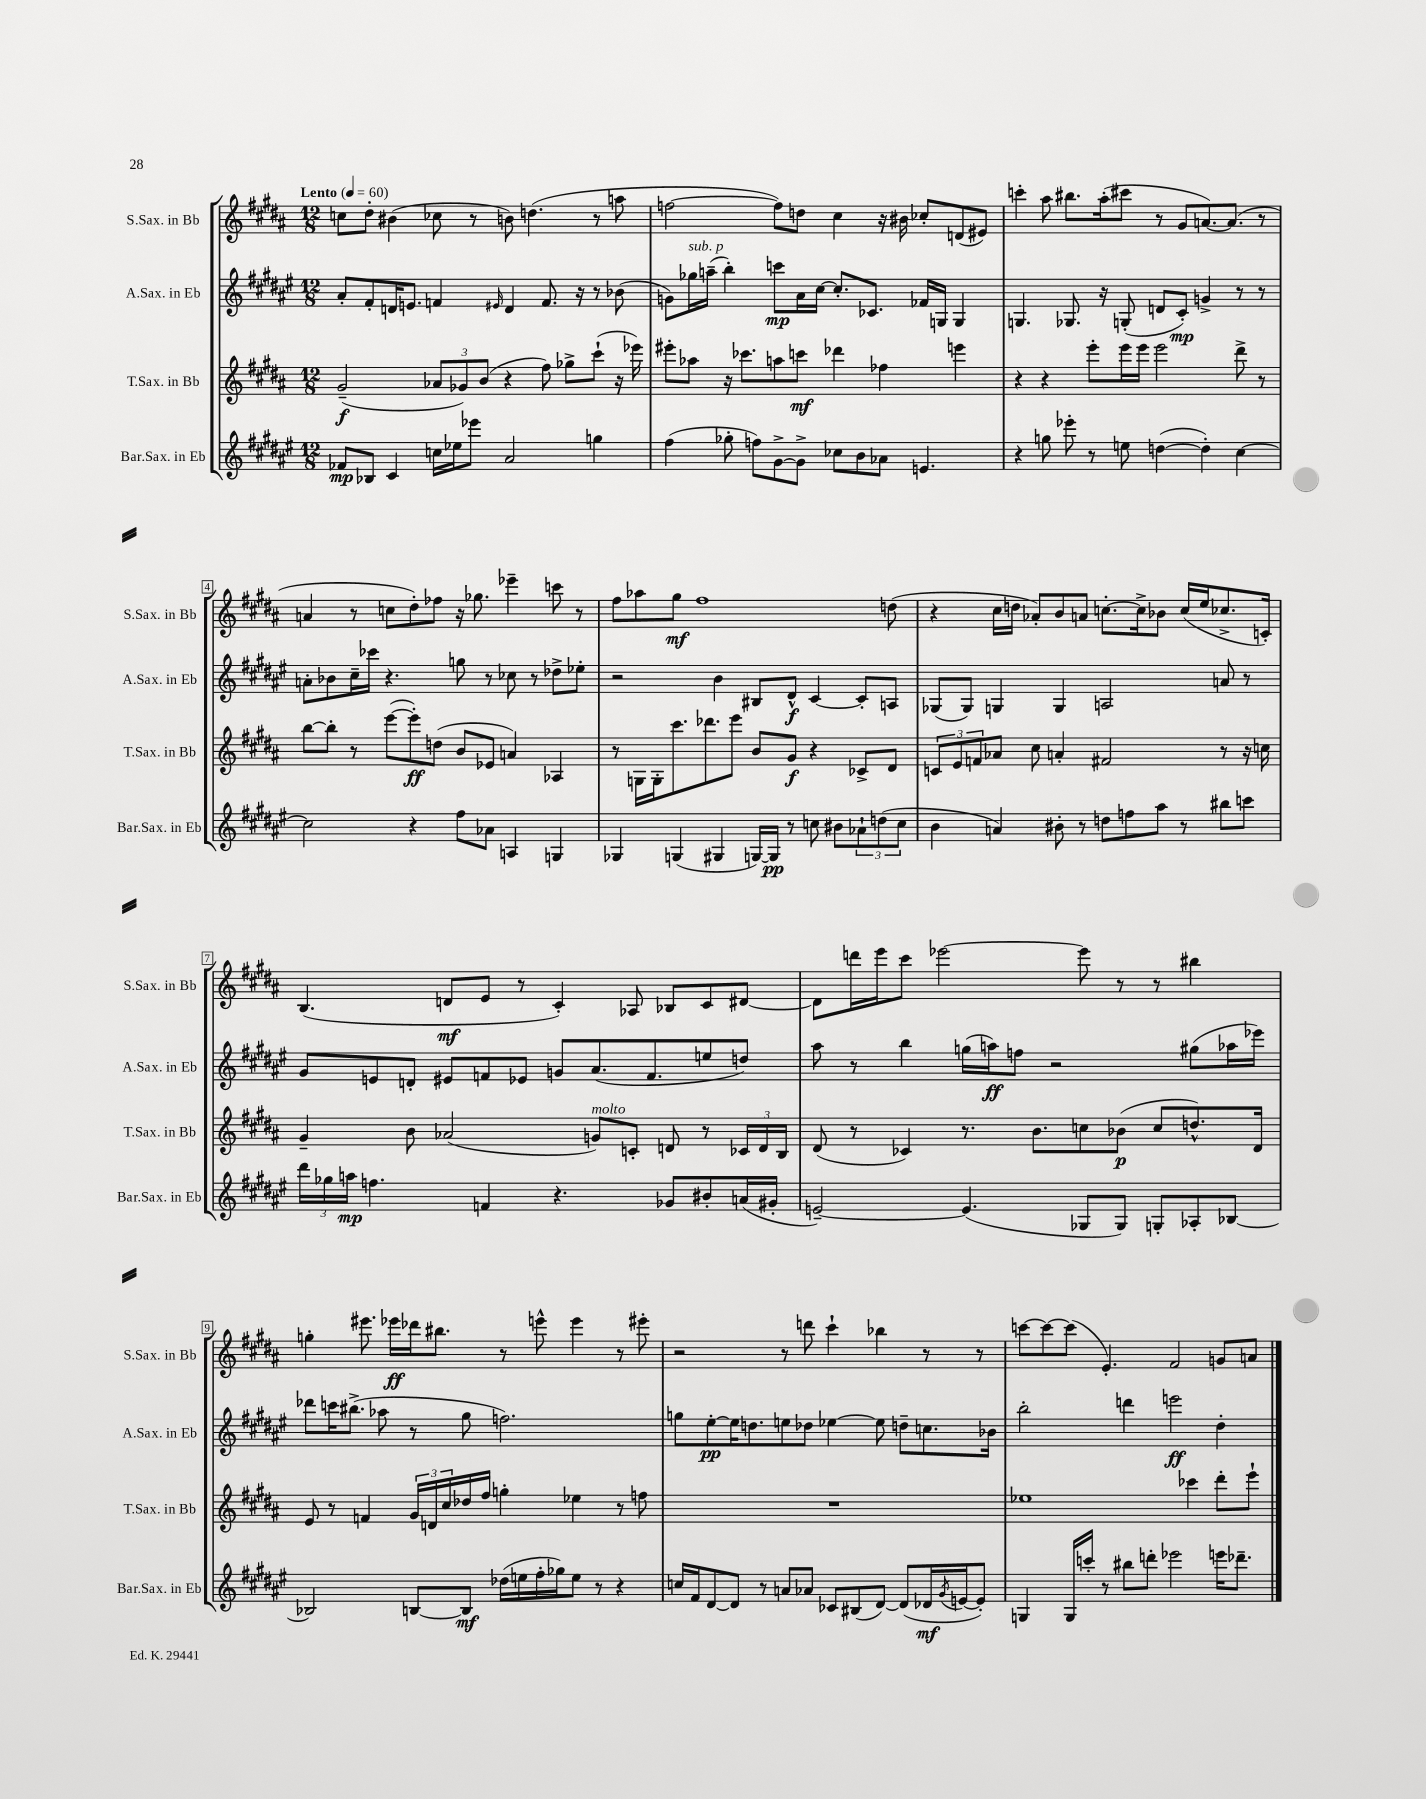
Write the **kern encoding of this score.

**kern	**kern	**kern	**kern
*staff4	*staff3	*staff2	*staff1
*clefG2	*clefG2	*clefG2	*clefG2
*k[f#c#g#d#a#e#]	*k[f#c#g#d#a#]	*k[f#c#g#d#a#e#]	*k[f#c#g#d#a#]
*M12/8	*M12/8	*M12/8	*M12/8
*MM60	*MM60	*MM60	*MM60
8f-	(2g#~	8a#'	8cc
8B-	.	8f#'	8dd#'
4c#	.	16d	(4b#
.	.	8.e	.
16cc	12a-	4f	8cc-
16ee-	.	.	.
.	12g-)	.	.
8eee-	.	.	8r
.	(12b	.	.
.	.	16qqe#	.
2a#	4r	4d	8b)
.	.	.	(4.dd
.	8ff#)	8.f	.
.	8gg-^	.	.
.	.	16r	.
4gg	(8ccc#`	8r	8r
.	16r	(8b-	8aa
.	16eee-)	.	.
=	=	=	=
(4ff#	8eee#'	8g)	[2ff
.	8aa-	16gg-	.
.	.	(16aa~	.
8gg-'	16r	4bb')	.
.	8.ccc-	.	.
8ff)	.	.	.
[8g#^	8aa	8ccc	8ff])
8g#^]	8ccc	16a#	8dd
.	.	[16cc#	.
8cc-	4ddd-	8.cc#']	4cc#
8b	.	.	.
.	.	8.c-	.
8a-	4ff-	.	16r
.	.	.	16b#
4.e	.	16f-	8cc-'
.	.	16G	.
.	4eee	4G	(8d
.	.	.	8e#)
=	=	=	=
4r	4r	4.G	4ccc'
8gg	4r	.	8aa#
8eee-'	.	8.G-	8.bb#
8r	8eee'	.	.
.	.	16r	(16aa#'
8ee	16eee	(8G'	8ccc#
.	16eee	.	.
([4dd	2eee	8d	8r
.	.	8c#')	8g#
4dd'])	.	4g^	[8.a)
.	.	.	(8.a]
[4cc#	8ddd#^	8r	.
.	8r	8r	8r
=	=	=	=
2cc#]	[8bb	8a'	4a
.	8bb']	8b-	.
.	8r	16cc#~	8r
.	.	16ccc-	.
.	([8eee	4.r	8cc
4r	8eee'])	.	8dd#')
.	(8dd	.	8ff-
8ff#	8b	8gg	16r
.	.	.	8.gg-
8a-	8e-	8r	.
4A	4a)	8cc-	4eee-~
.	.	8r	.
4G	4A-	8dd-^	8ccc
.	.	8ee-'	8r
=	=	=	=
4G-	8r	2r	8ff#
.	16G	.	8aa-
.	16G'	.	.
(4G	8.ccc#	.	8gg#
.	.	.	1ff#
.	8.ddd-	.	.
4G#	.	4b	.
.	8eee	.	.
[16G)	8b	8B#	.
16G]	.	.	.
8r	8g#	8d#^^	.
8cc	4r	[4c#	.
8b#	.	.	.
12a-`	8c-^	8c#']	.
(12dd	.	.	.
.	8d#	8A	(8dd
12cc	.	.	.
=	=	=	=
4b	12c	(8G-	4r
.	12e	.	.
.	.	8G-)	.
.	12f	.	.
4a)	8a-	4G	16cc#
.	.	.	16dd
.	8cc#	.	8a-')
8b#'	4a'	4G	8b
8r	.	.	8a
8dd	2f#	2A	[8.cc'
8ff	.	.	.
.	.	.	16cc^]
8aa#	.	.	8b-
8r	.	.	(16cc
.	.	.	16ee
8bb#	8r	8a	8.cc-^
8ccc	16r	8r	.
.	16cc	.	16c')
=	=	=	=
24ddd#	4g#~	8g#	(4.B
24gg-	.	.	.
24aa	.	.	.
4.ff	.	8e	.
.	8b	8d'	.
.	(2a-	8e#	8d
4f	.	8f	8e
.	.	8e-	8r
4.r	.	8g	4c#')
.	8g)	(8.a#	.
.	8c'	.	8A-
.	.	8.f	.
8g-	8d	.	8B-
8b#'	8r	8ee	8c#
(16a	24c-	8dd)	[8d#
.	24d	.	.
16g#'	.	.	.
.	24B	.	.
=	=	=	=
[2e~)	(8d#	8aa#	8d#]
.	8r	8r	16ddd
.	.	.	16eee
.	4c-)	4bb	8ccc#
.	.	.	[2eee-
(4.e]	8.r	(16gg	.
.	.	16aa)	.
.	.	8ff	.
.	8.b	.	.
.	.	2r	.
8G-	8cc	.	8eee-]
8G-)	(8b-	.	8r
8G'	8cc	.	8r
8A-'	8.dd^^)	(8gg#	4bb#
[8B-	.	16aa-	.
.	16d#	16eee-)	.
=	=	=	=
2B-]	8e	8ddd-	4gg'
.	8r	16ccc	.
.	.	(8.bb#^	.
.	4f	.	8.eee#
.	.	8aa-	.
.	.	.	16eee-
[8B	24g#	8r	16ddd-
.	24d	.	.
.	.	.	8.bb#
.	24cc#	.	.
8B]	16dd-	8gg#	.
.	16ff#	.	.
(16dd-	4gg'	2.ff)	8r
16ee	.	.	.
16ff#'	.	.	8eee^^
16gg-)	.	.	.
8ee	4ee-	.	4eee
8r	.	.	.
4r	8r	.	8r
.	8ff	.	8eee#'
=	=	=	=
16cc	1.r	8gg	2r
16f#	.	.	.
[8d#	.	[8ee#'	.
8d#]	.	16ee#]	.
.	.	8.dd	.
8r	.	.	.
8a	.	8ee	8r
8a-	.	8dd-	8ddd
8c-	.	[4ee-	4ccc#`
(8B#	.	.	.
[8d#)	.	8ee-]	4bb-
(8d#]	.	8dd~	.
16d-	.	8.cc	8r
8qg#	.	.	.
[16e	.	.	.
8e'])	.	.	8r
.	.	16b-	.
=	=	=	=
4G	1ee-	2bb'	[8ccc
.	.	.	8ccc_
16G	.	.	(8ccc]
16ccc'	.	.	.
8r	.	.	4.e')
8bb#	.	4ddd	.
8ddd'	.	.	.
2eee-	.	2eee	2f#
.	4ccc-	.	.
16eee	8ddd#'	4dd#'	8g
8.ddd-~	.	.	.
.	8eee`	.	8a
==	==	==	==
*-	*-	*-	*-
